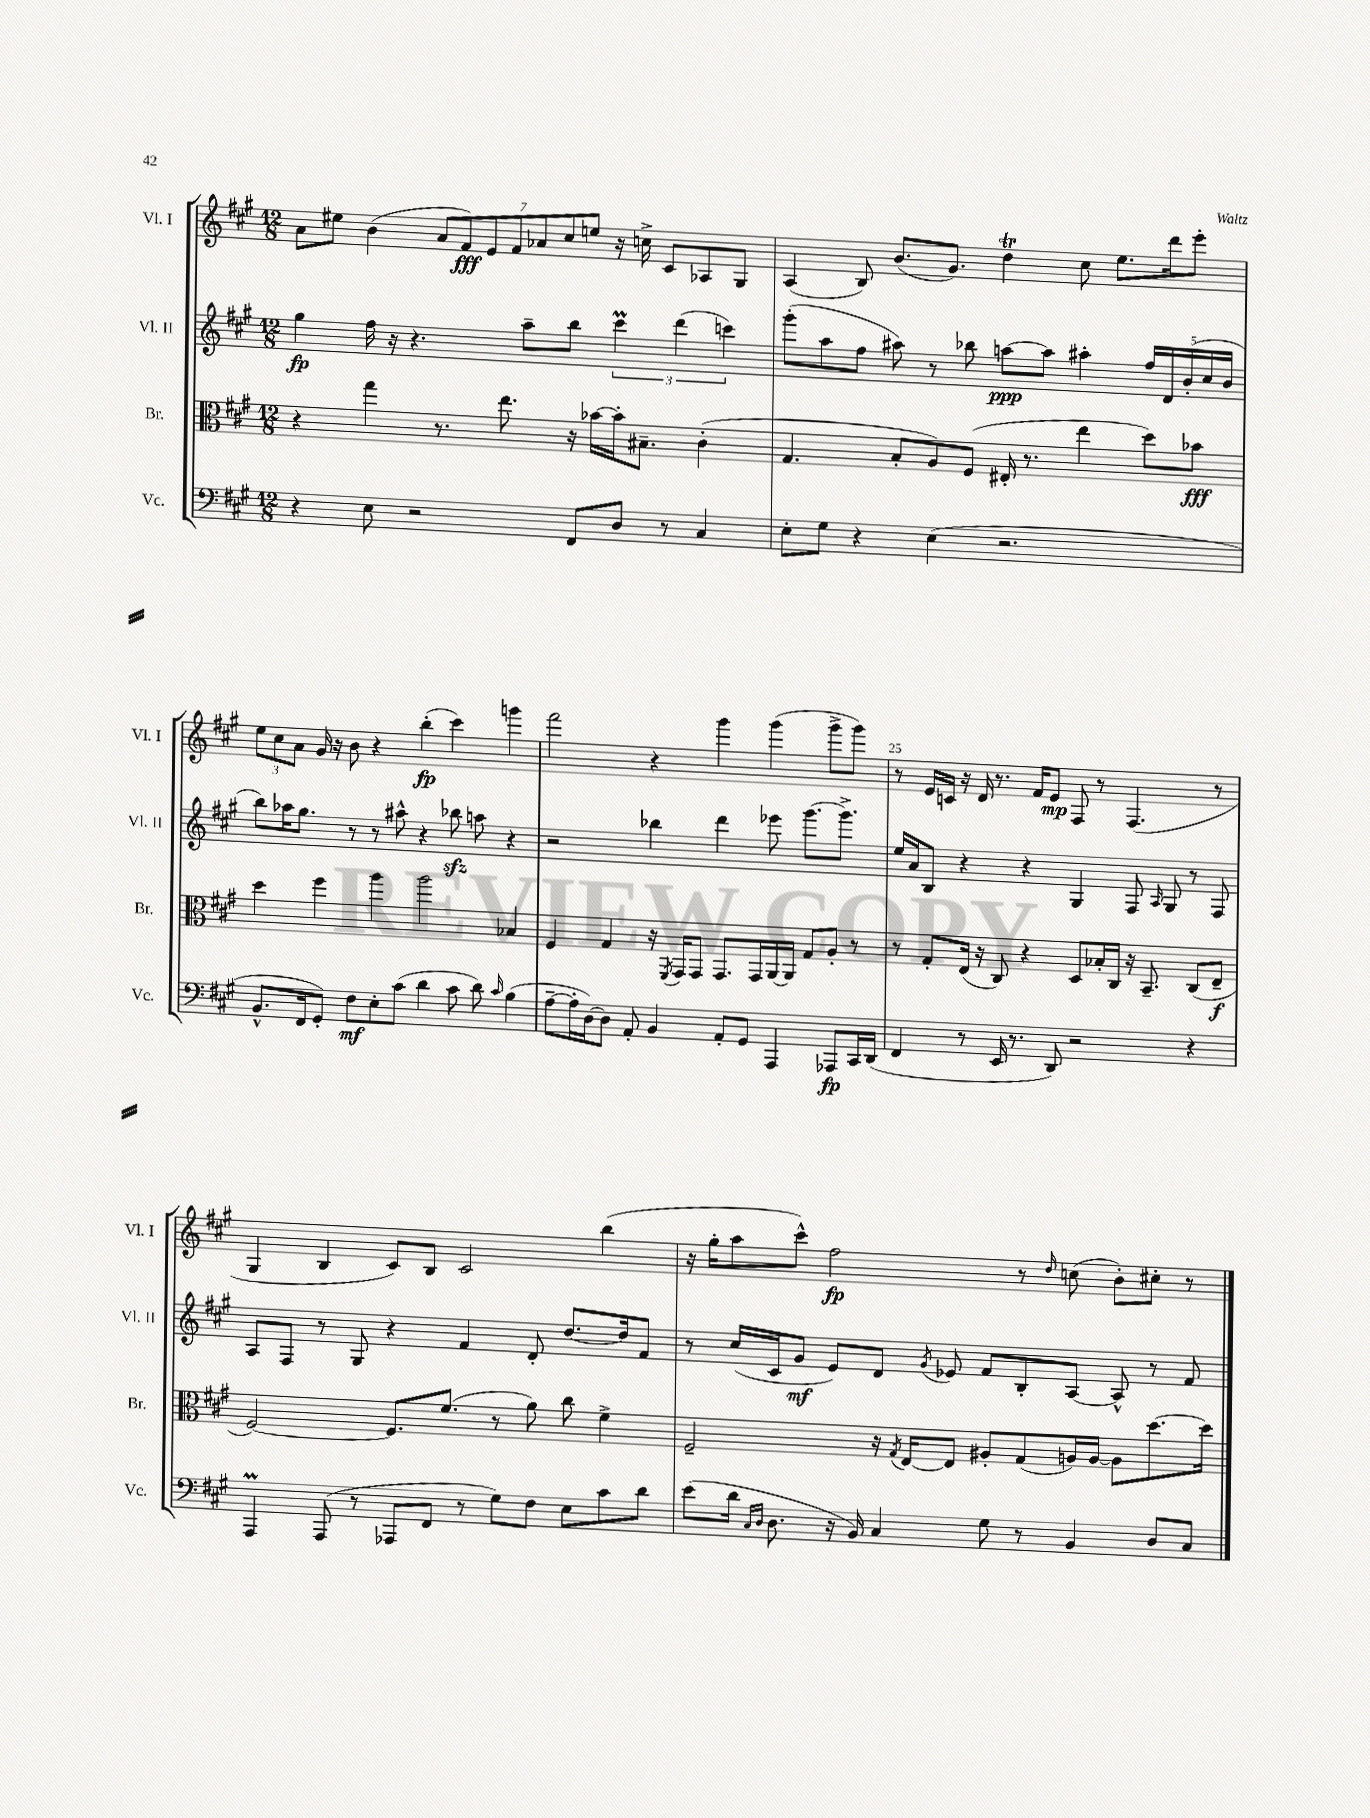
<<
\new StaffGroup <<
\new Staff = "s0" \with { instrumentName = "Vl. I" shortInstrumentName = "Vl. I" } {
    \clef treble \key a \major \numericTimeSignature \time 12/8
    \autoBeamOff a'8[ eis''8] b'4( \tuplet 7/4 { a'8[ fis'8\fff) e'8 fis'8 aes'8 cis''8 e''8] } r16 c''16-> cis'8[ aes8 gis8] |
    a4( b8) b'8.[( gis'8.]) d''4\trill cis''8 e''8.[ d'''16 e'''8]-. |
    \tuplet 3/2 { e''8[ cis''8 a'8] } gis'16 r16 b'8 r4 b''4-.\fp( cis'''4) g'''4 |
    fis'''2 r4 gis'''4 gis'''4( gis'''8[-> gis'''8]) |
    r8 e'16[ c'16] r16 d'16 r8. fis'16[ e'8]\mp fis8 r8 fis4.( r8 |
    gis4 b4 cis'8[) b8] cis'2 b''4( |
    r16 gis''16[-. a''8 cis'''8]-^) fis''2\fp r8 \grace { d''16 } c''8( b'8[-.) cis''8]-. r8 \bar "|." |
}
\new Staff = "s1" \with { instrumentName = "Vl. II" shortInstrumentName = "Vl. II" } {
    \clef treble \key a \major \numericTimeSignature \time 12/8
    \autoBeamOff gis''4\fp fis''16 r16 r4. a''8[-- b''8] \tuplet 3/2 { cis'''4\prall d'''4( c'''4) } |
    gis'''8[-.( a''8 fis''8] ais''8) r8 bes''8 a''8[~\ppp a''8] ais''4-. \tuplet 5/4 { fis''16[ d'16 b'16-.( cis''16 b'16] } |
    b''8[) aes''16 gis''8.] r8 r8 ais''8-^ r4 bes''8\sfz a''8 r4 |
    r2 bes''4 d'''4 ees'''8 gis'''8.[~ gis'''8.]-> |
    e''16[ a'16 b8] r4 r4 gis4 fis8 \grace { a16 } gis8 r8 fis8 |
    a8[ fis8] r8 gis8 r4 fis'4 d'8-. d''8.[~ d''16 fis'8] |
    r8 cis''16[( cis'16 gis'8]\mf e'8[) d'8] \acciaccatura { gis'8 } ees'8 fis'8[ b8-. a8]~ a8-^ r8 fis'8 \bar "|." |
}
\new Staff = "s2" \with { instrumentName = "Br." shortInstrumentName = "Br." } {
    \clef alto \key a \major \numericTimeSignature \time 12/8
    \autoBeamOff r4 gis''4 r8. e''8. r16 bes'16[~ bes'16-. bis8.]-- cis'4-.( |
    gis4. b8[-. a8) fis8]( eis16-. r8. e''4 d''8[) bes'8]\fff |
    d''4 fis''4 a''4 a''2 bes4 |
    fis4 gis4 r16 \acciaccatura { fis,8 } gis,16[ gis,8] gis,8.[ gis,16 a,16~ a,16] gis8[ a8]-. r8 |
    r8 gis8[-. e16]( r16 cis8) r4 d8[ bes16-. cis16] r16 b,8.-- cis8[( e8]--\f |
    fis2~) fis8.[ fis'8.]( r8 a'8) cis''8 fis'4-> |
    fis2-- r16 \acciaccatura { gis8 } e16[~ e8] ais8[-. gis8( a16) a16]~ a8[ d''8.~ d''16] \bar "|." |
}
\new Staff = "s3" \with { instrumentName = "Vc." shortInstrumentName = "Vc." } {
    \clef bass \key a \major \numericTimeSignature \time 12/8
    \autoBeamOff r4 e8 r2 fis,8[ d8] r8 cis4 |
    e8[-. gis8] r4 e4( r2. |
    b,8.[-^ fis,16 gis,8]-.) fis8[\mf e8-. cis'8]( d'4 cis'8 d'8) \grace { cis'16 } b4( |
    a8[~-- a16-. d16~) d8] a,8-. b,4 a,8[-. gis,8] a,,4 aes,,8[\fp cis,16 d,16]( |
    fis,4 r8 e,16 r8. d,8) r2 r4 |
    a,,4\prall a,,8( r8 aes,,8[ fis,8] r8 gis8[) fis8] e8[ cis'8 d'8] |
    e'8[( d'16] \grace { cis16[ d16] } d8. r16 b,16) cis4 gis8 r8 b,4 d8[ cis8] \bar "|." |
}
>>
>>
\layout { \context { \Score currentBarNumber = #21 \override BarNumber.break-visibility = ##(#f #t #t) barNumberVisibility = #(every-nth-bar-number-visible 5) } }
